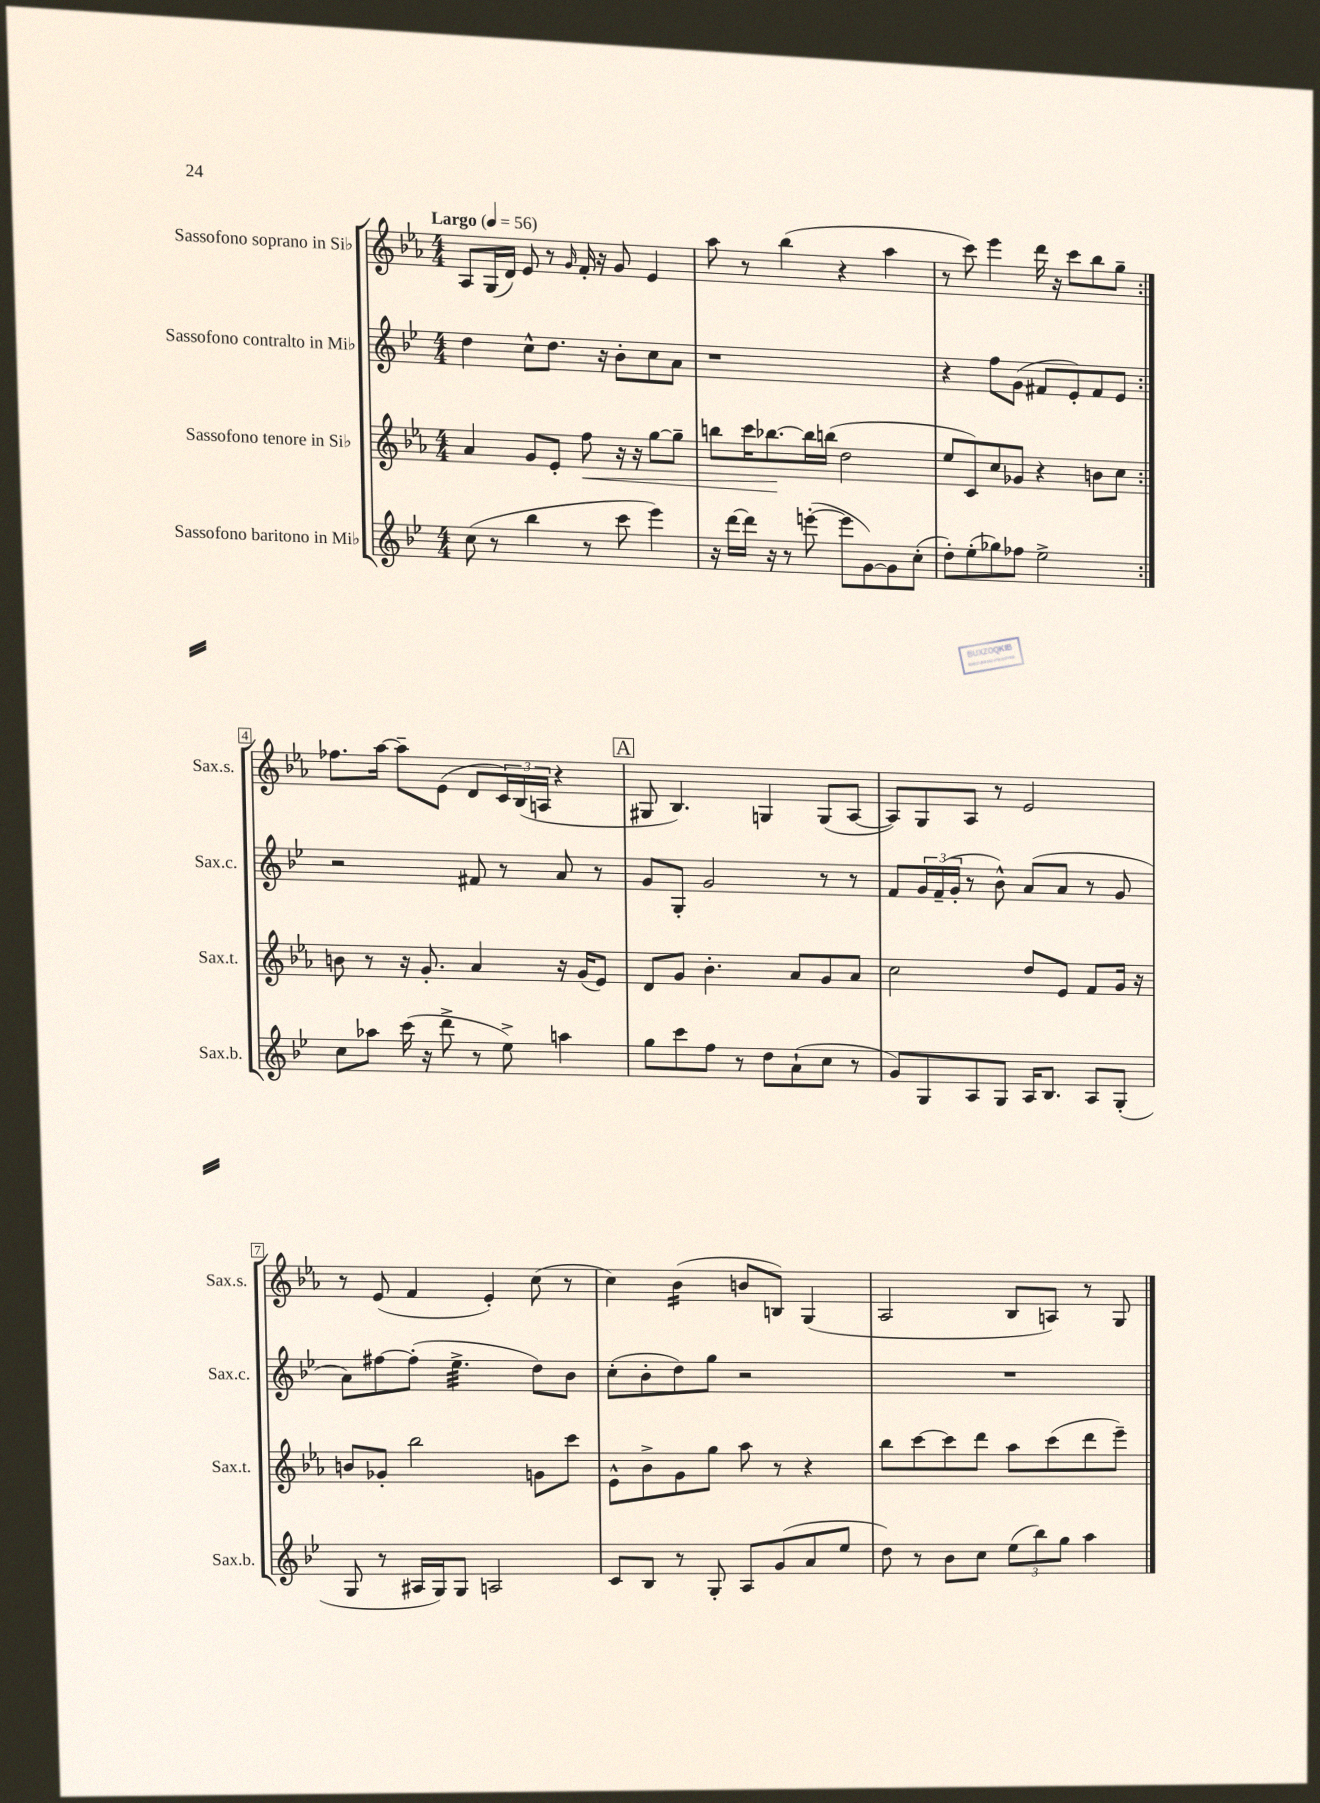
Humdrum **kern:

**kern	**kern	**kern	**kern
*staff4	*staff3	*staff2	*staff1
*clefG2	*clefG2	*clefG2	*clefG2
*k[b-e-]	*k[b-e-a-]	*k[b-e-]	*k[b-e-a-]
*M4/4	*M4/4	*M4/4	*M4/4
*MM56	*MM56	*MM56	*MM56
(8cc	4a-	4dd	8A-
8r	.	.	(16G
.	.	.	16d)
4bb-	8g	8cc^^	8e-
.	8e-'	8.dd	8r
.	.	.	16qqg
8r	8ff	.	16f'
.	.	16r	16r
8ccc	16r	8b-'	8g
.	16r	.	.
4eee-)	[8gg	8cc	4e-
.	8gg~]	8a	.
=	=	=	=
16r	8bb	1r	8aa-
[16ddd	.	.	.
16ddd]	16ccc	.	8r
16r	[8.bb-	.	.
8r	.	.	(4bb-
([8eee'	16bb-]	.	.
.	(16bb	.	.
8eee]	2dd	.	4r
[8g)	.	.	.
8g]	.	.	4aa-
(8cc'	.	.	.
=	=	=	=
8dd')	8ee-	4r	8r
(8ee-'	8c)	.	8ccc)
8gg-)	8cc	8ff	4eee-
8ff-	8g-	(8g	.
2ee-^	4r	8f#	16ddd
.	.	.	16r
.	.	8e-')	8ccc
.	8b	8f#	8bb-
.	8cc	8e-	8gg~
=:|!	=:|!	=:|!	=:|!
8cc	8b	2r	8.ff-
8aa-	8r	.	.
.	.	.	[16aa-
(16ccc	16r	.	8aa-~]
16r	8.g'	.	.
8ddd^	.	.	(8e-
8r	4a-	8f#	8d
8ee-^)	.	8r	24c)
.	.	.	(24B-
.	.	.	24A
4aa	16r	8a	4r
.	(16g	.	.
.	8e-)	8r	.
=	=	=	=
8gg	8d	8g	8G#
8ccc	8g	8G'	4.B-)
8ff	4.b-'	2g	.
8r	.	.	.
8dd	.	.	4G
(8a`	8a-	.	.
8cc	8g	8r	(8G
8r	8a-	8r	[8A-
=	=	=	=
8g)	2cc	8f	8A-])
8G	.	24g	8G
.	.	(24f~	.
.	.	24g'	.
8A	.	8r	8A-
8G	.	8b-^^)	8r
16A	8dd	(8a	2e-
8.B-	.	.	.
.	8e-	8a	.
8A	8f	8r	.
(8G'	16g	8g	.
.	16r	.	.
=	=	=	=
8G	8b	8a)	8r
8r	8g-'	[8ff#	(8e-
16A#	2bb-	(8ff#']	4f
16G)	.	.	.
8G	.	4.ee-^	.
2A	.	.	4e-')
.	8g	8dd)	(8cc
.	8ccc	8b-	8r
=	=	=	=
8c	8e-^^	(8cc'	4cc)
8B-	8b-^	8b-'	.
8r	8g	8dd)	(4b-
8G'	8gg	8gg	.
8A	8aa-	2r	8b
(8g	8r	.	8B)
8a	4r	.	(4G
8ee-	.	.	.
=	=	=	=
8dd)	8bb-	1r	2A-
8r	[8ccc	.	.
8b-	8ccc]	.	.
8cc	8ddd	.	.
(12ee-	8aa-	.	8B-
12bb-)	.	.	.
.	(8ccc	.	8A)
12gg	.	.	.
4aa	8ddd	.	8r
.	8eee-~)	.	8G
==	==	==	==
*-	*-	*-	*-
